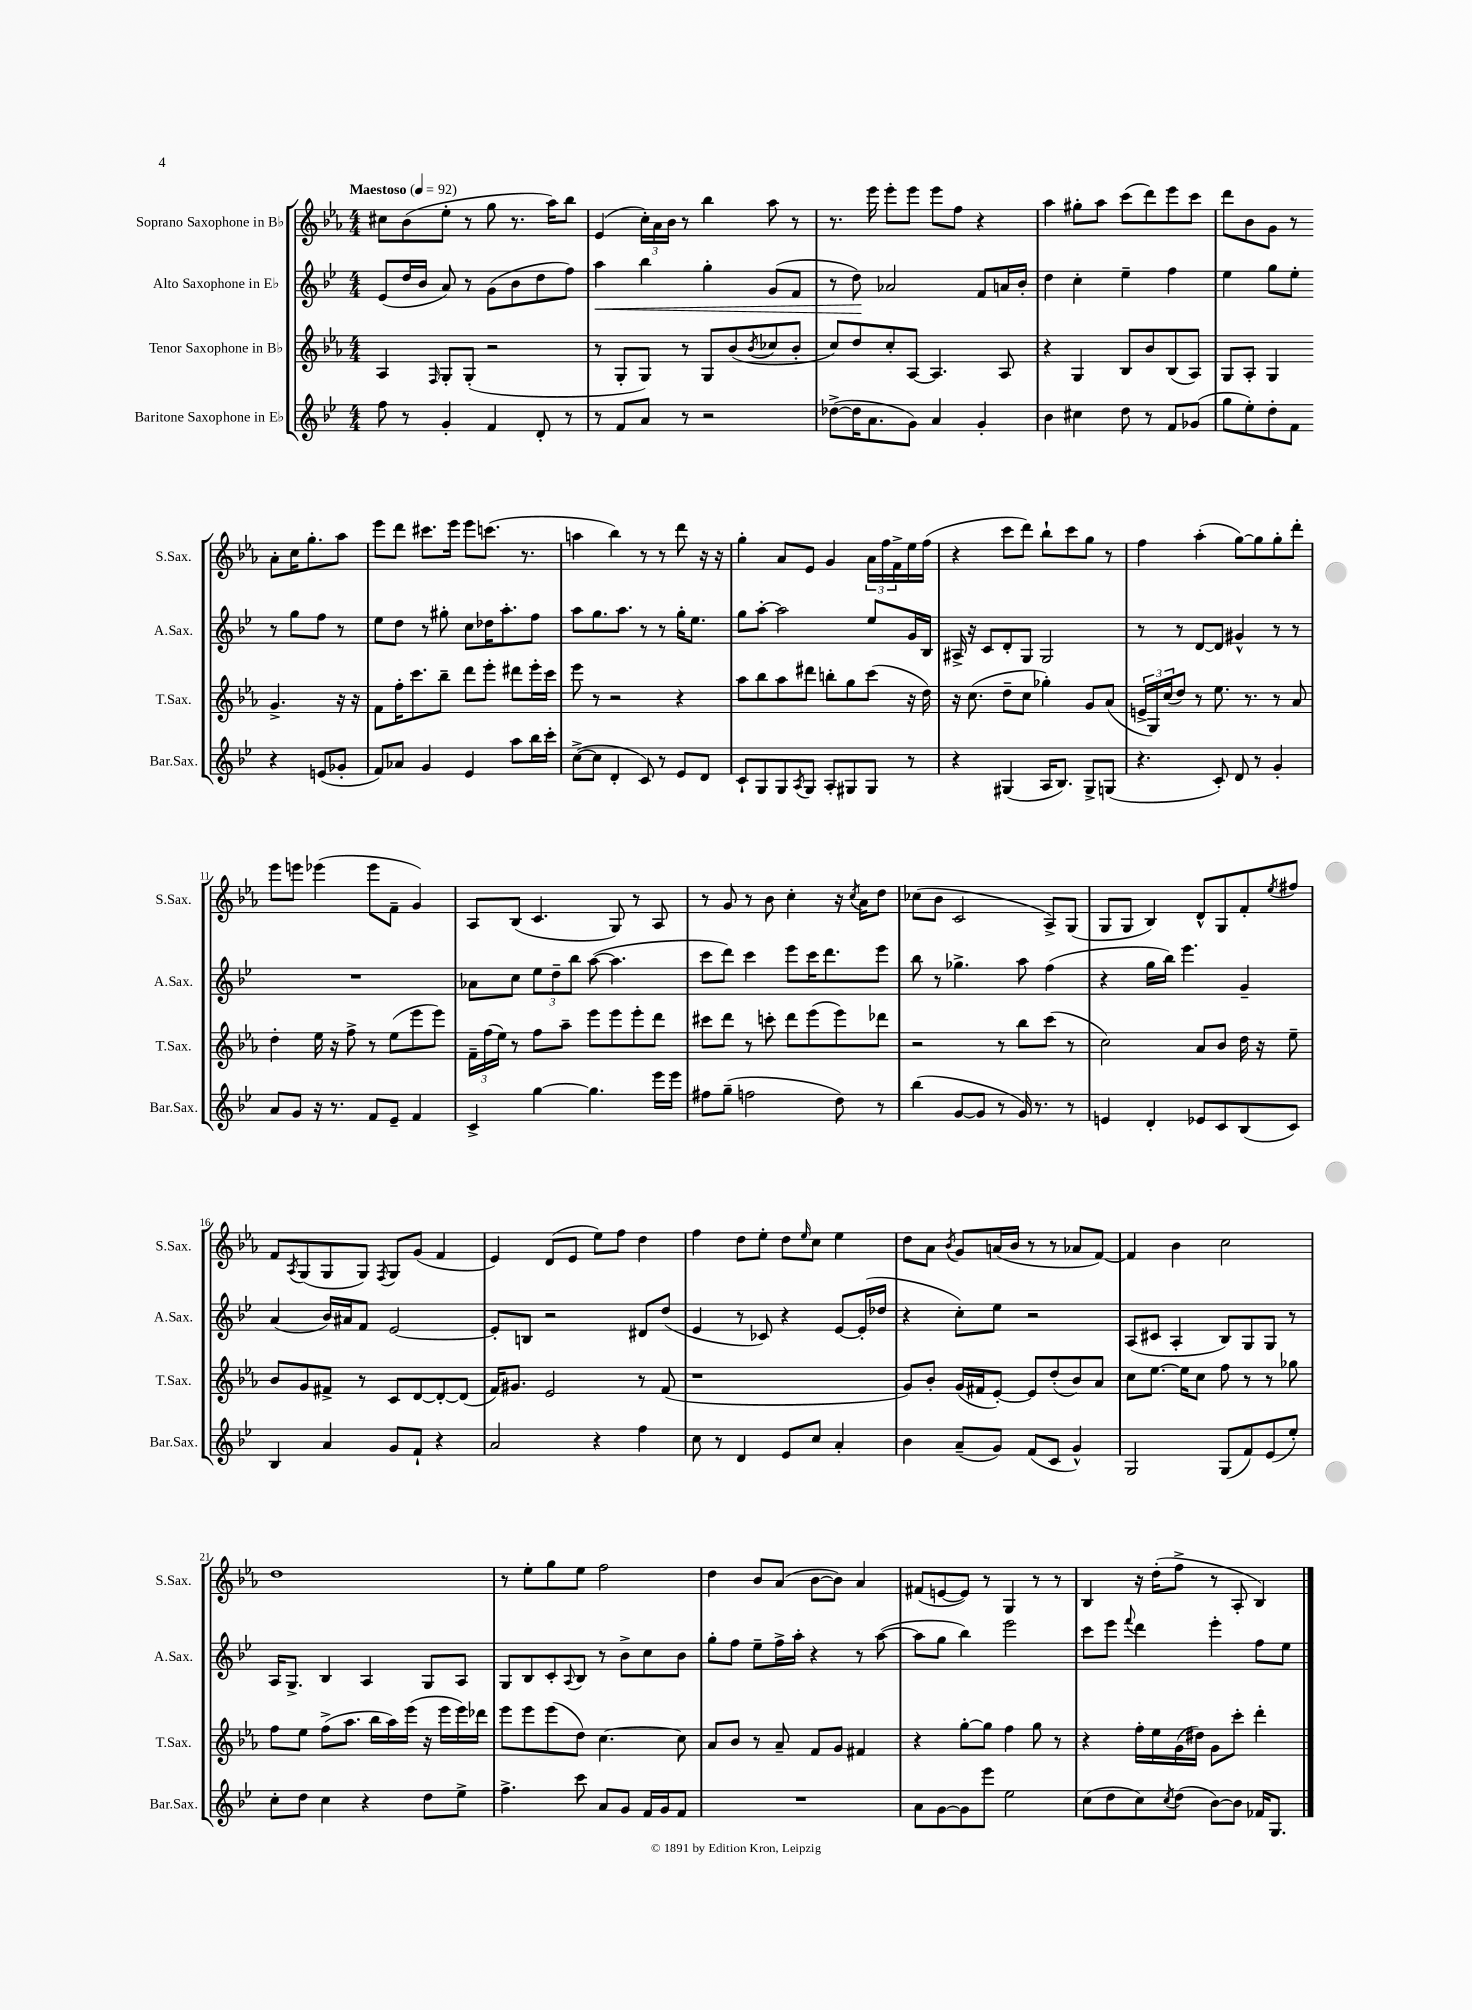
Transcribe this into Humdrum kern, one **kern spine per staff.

**kern	**kern	**kern	**kern
*staff4	*staff3	*staff2	*staff1
*clefG2	*clefG2	*clefG2	*clefG2
*k[b-e-]	*k[b-e-a-]	*k[b-e-]	*k[b-e-a-]
*M4/4	*M4/4	*M4/4	*M4/4
*MM92	*MM92	*MM92	*MM92
8ff	4A-	(8e-	8cc#
8r	.	16dd	(8b-
.	.	16b-	.
.	16qqF	.	.
4g'	8G'	8a)	8ee-'
.	(8G'	8r	8r
4f	2r	(8g	8gg
.	.	8b-	8.r
8d'	.	8dd	.
.	.	.	16aa-)
8r	.	8ff)	8bb-
=	=	=	=
8r	8r	4aa	(4e-
8f	8G'	.	.
8a	8G)	4bb-	24cc')
.	.	.	24a-
.	.	.	24b-
8r	8r	.	8r
2r	8G	4gg'	4bb-
.	(8b-	.	.
.	8qb-	.	.
.	8cc-	(8g	8aa-
.	8b-'	8f	8r
=	=	=	=
([8dd-^	8cc)	8r	8.r
16dd-]	8dd	8dd)	.
8.a	.	.	16eee-
.	8cc'	2a-	8eee-'
8g)	[8A-	.	8eee-
4a	4.A-]	.	8eee-
.	.	.	8ff
4g'	.	8f	4r
.	8A-	16a	.
.	.	16b-'	.
=	=	=	=
4b-	4r	4dd	4aa-
4cc#	4G	4cc'	8gg#'
.	.	.	8aa-
8dd	8B-	4ee-~	(8ccc
8r	8b-	.	8ddd)
8f	(8B-	4ff	8eee-
(8g-	8A-)	.	8ccc
=	=	=	=
8gg	8G	4ee-	8ddd
8ee-')	8A-'	.	8b-
8dd'	4G	8gg	8g
8f	.	8ee-'	8r
4r	4.g^	8r	8a-'
.	.	8gg	16cc
.	.	.	8.gg'
(8e	.	8ff	.
8g-'	16r	8r	8aa-
.	16r	.	.
=	=	=	=
8f)	8f	8ee-	8eee-
8a-	16ff'	8dd	8ddd
.	8.ccc	.	.
4g	.	8r	8.ccc#
.	8bb-~	8gg#'	.
.	.	.	16eee-
4e-	8ddd	8cc	8eee-
.	8eee-'	16dd-	(8.ccc
.	.	8.aa'	.
8aa	8ddd#	.	.
.	.	.	8.r
16bb-	16eee-'	8ff	.
16ccc'	16ccc	.	.
=	=	=	=
([8cc^	8eee-	8aa	4aa
8cc]	8r	8.gg	.
4d'	2r	.	4bb-)
.	.	8.aa	.
8c)	.	8r	8r
8r	.	8r	8r
8e-	4r	16gg'	8ddd
.	.	8.ee-	.
8d	.	.	16r
.	.	.	16r
=	=	=	=
8c`	8aa-	8gg	4gg'
8G	8bb-	[8aa'	.
8G	8aa-	2aa]	8a-
8qA	.	.	.
8G	8ddd#	.	8e-
8A'	8bb'	.	4g
8G#	8gg	.	.
8G#	(8ccc	8ee-	24a-
.	.	.	24ff
.	.	.	24f^
8r	16r	16g	16ee-
.	16dd)	16B-	(16ff
=	=	=	=
4r	16r	16A#^	4r
.	(8.cc	16r	.
.	.	8c	.
(4G#	8dd~	8d'	8ccc
.	8cc	8G	8ddd)
16A	4gg-')	2G	8bb-`
8.B-)	.	.	.
.	.	.	8ccc
8G#^	8g	.	8gg
(8G	(8a-	.	8r
=	=	=	=
4.r	24e^	8r	4ff
.	24G)	.	.
.	(24cc	.	.
.	8dd)	8r	.
.	8r	[8d	(4aa-'
8c')	8.ee-	8d]	.
8d	.	4g#^^	[8gg)
.	8.r	.	.
8r	.	.	8gg]
4g'	8r	8r	8gg'
.	8a-	8r	8ddd'
=	=	=	=
8a	4dd'	1r	8eee-
8g	.	.	8eee
16r	16ee-	.	(4eee-
8.r	16r	.	.
.	8ff^	.	.
8f	8r	.	8eee-
8e-~	(8ee-	.	8f~
4f	8eee-	.	4g)
.	8eee-)	.	.
=	=	=	=
4c^	24f~	8a-	8A-
.	(24ff	.	.
.	24ee-)	.	.
.	8r	8cc	(8B-
[4gg	8ff	12ee-	4.c
.	.	12dd~	.
.	8aa-~	.	.
.	.	12bb-	.
4.gg]	8eee-	([8aa	.
.	8eee-	4.aa]	8G)
.	8eee-'	.	8r
16eee-	8ddd	.	8A-
16eee-	.	.	.
=	=	=	=
8ff#	8ccc#	8ccc	8r
(8gg~	8ddd	8ddd)	8g
2ff	8r	4ccc	8r
.	8ccc'	.	8b-
.	8ddd	8eee-	4cc'
.	(8eee-	16ccc	.
.	.	8.ddd	.
8dd)	8eee-)	.	16r
.	.	.	8qcc
.	.	.	16a-
8r	8ddd-	8eee-	8dd
=	=	=	=
(4bb-	2r	8bb-	(8cc-
.	.	8r	8b-
[8g	.	4.gg-^	2c
8g]	.	.	.
8r	8r	.	.
16g)	8bb-	8aa	.
8.r	.	.	.
.	(8ccc	(4ff	8A-^)
8r	8r	.	(8G
=	=	=	=
4e	2cc)	4r	8G
.	.	.	8G
4d'	.	16gg	4B-)
.	.	16bb-)	.
.	.	4.eee-	.
8e-	8a-	.	8d^^
8c	8b-	.	8G
(8B-	16dd	4g~	8f'
.	16r	.	.
.	.	.	8qee-
8c)	8ee-~	.	8ff#
=	=	=	=
4B-	8b-	(4a	8f
.	.	.	8qA-
.	8g	.	(8G
4a	8f#^	16b-)	8G
.	.	16a#	.
.	8r	8f	8G)
.	.	.	8qF
8g	8c	[2e-	8G
8f`	[8d	.	(8g
4r	8d'_	.	4f
.	(8d]	.	.
=	=	=	=
2a	16f)	8e-']	4e-)
.	8.g#	.	.
.	.	8B	.
.	2e-	2r	(8d
.	.	.	8e-
4r	.	.	8ee-)
.	.	.	8ff
4ff	8r	8d#	4dd
.	(8f	(8dd	.
=	=	=	=
8cc	1r	4e-	4ff
8r	.	.	.
4d	.	8r	8dd
.	.	8c-)	8ee-'
8e-	.	4r	8dd
.	.	.	16qqee-
8cc	.	.	8cc
4a'	.	[8e-	4ee-
.	.	(16e-']	.
.	.	16dd-	.
=	=	=	=
4b-	8g)	4r	8dd
.	8b-'	.	8a-
.	.	.	8qb-
(8a~	(16g	8cc')	8g
.	16f#	.	.
8g)	[8e-')	8ee-	(16a
.	.	.	16b-
(8f	8e-]	2r	8r
8c	(8dd'	.	8r
4g^^)	8b-)	.	8a-
.	8a-	.	[8f)
=	=	=	=
2G	8cc	(8A	4f]
.	[8.ee-	8c#	.
.	.	4A'	4b-
.	16ee-]	.	.
.	8cc	.	.
(8G	8ff	8B-)	2cc
8f)	8r	8G	.
(8e-	8r	8G	.
8ee-')	8gg-	8r	.
=	=	=	=
8cc'	8ff	16A	1dd
.	.	8.G^	.
8dd	8ee-	.	.
4cc	(8ff^	4B-	.
.	8.aa-	.	.
4r	.	4A	.
.	16bb-	.	.
.	16aa-)	.	.
.	(16eee-	.	.
8dd	16r	8G	.
.	16eee-	.	.
8ee-^	16eee-)	8A	.
.	16ddd-	.	.
=	=	=	=
4.ff^	8eee-	8G	8r
.	8eee-	8B-	8ee-'
.	(8eee-	8c'	8gg
.	.	8qqA	.
8ccc	8dd)	8B-	8ee-
8a	[4.cc	8r	2ff
8g	.	8b-^	.
16f	.	8cc	.
16g	.	.	.
8f	8cc]	8b-	.
=	=	=	=
1r	8a-	8gg'	4dd
.	8b-	8ff	.
.	8r	8ee-~	8b-
.	8a-~	16ff^	(8a-
.	.	16aa'	.
.	8f	4r	[8b-
.	8g	.	8b-])
.	4f#	8r	4a-
.	.	([8aa	.
=	=	=	=
8a	4r	8aa]	(8f#
[8g	.	8gg	[8e
8g]	[8gg'	4bb-)	8e])
8eee-	8gg]	.	8r
2ee-	4ff	2eee-	4G
.	8gg	.	8r
.	8r	.	8r
=	=	=	=
(8cc	4r	8ccc	4B-
8dd	.	8eee-	.
.	.	8qqfff	.
8cc)	16ff'	4ddd	16r
.	16ee-	.	(16dd'
8qcc	.	.	.
(8dd	(16g	.	8ff^
.	16dd#)	.	.
[8b-)	8g	4eee-'	8r
8b-]	8ccc'	.	8A-'
16f-	4ddd'	8ff	4B-)
8.G	.	.	.
.	.	8ee-	.
==	==	==	==
*-	*-	*-	*-
